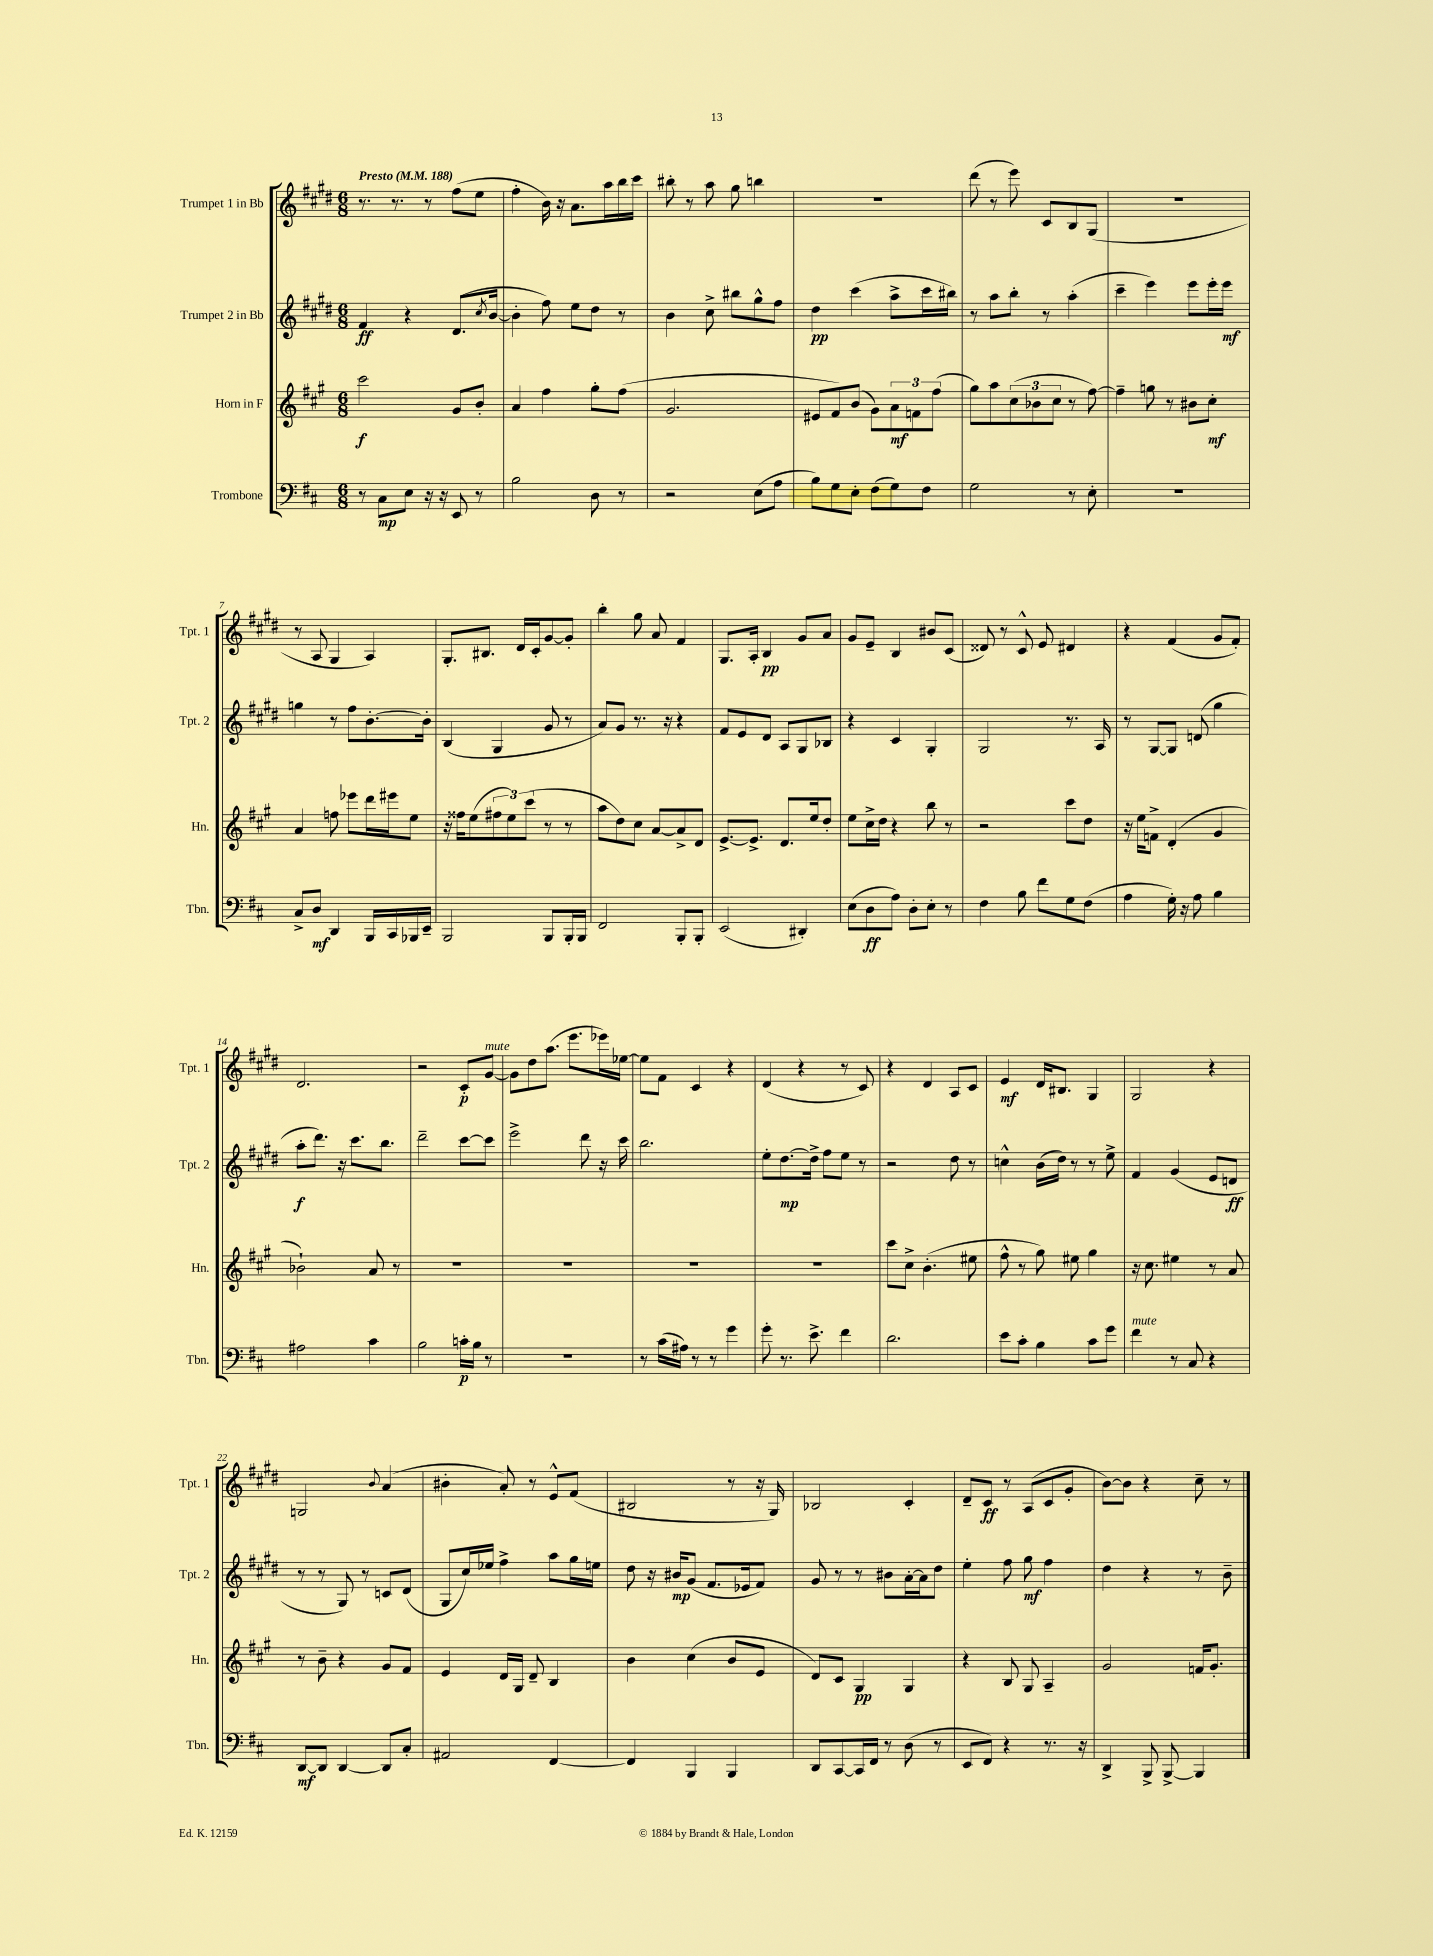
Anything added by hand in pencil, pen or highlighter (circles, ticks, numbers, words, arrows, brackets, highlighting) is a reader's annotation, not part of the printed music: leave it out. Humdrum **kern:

**kern	**kern	**kern	**kern
*staff4	*staff3	*staff2	*staff1
*clefF4	*clefG2	*clefG2	*clefG2
*k[f#c#]	*k[f#c#g#]	*k[f#c#g#d#]	*k[f#c#g#d#]
*M6/8	*M6/8	*M6/8	*M6/8
*MM188	*MM188	*MM188	*MM188
8r	2ccc#	4f#	8.r
8C#	.	.	.
.	.	.	8.r
8E	.	4r	.
16r	.	.	8r
16r	.	.	.
8EE	8g#	(8.d#	(8ff#
8r	8b'	.	8ee
.	.	8qcc#	.
.	.	[16b	.
=	=	=	=
2B	4a	4b']	4ff#'
.	4ff#	8ff#)	16b)
.	.	.	16r
.	.	8ee	8.a
8D	8gg#'	8dd#	.
.	.	.	16aa
8r	(8ff#	8r	16bb
.	.	.	16ccc#
=	=	=	=
2r	2.g#	4b	8bb#'
.	.	.	8r
.	.	8cc#^	8aa
.	.	8bb#	8gg#
(8E	.	8gg#^^	4bb
8A	.	8ff#	.
=	=	=	=
8B)	8e#	4dd#	2.r
8G	8f#)	.	.
8E'	(8b	(4ccc#	.
(8F#	8g#)	.	.
8G)	12a	8aa^	.
.	12f	.	.
8F#	.	16ccc#	.
.	(12ff#	.	.
.	.	16bb#)	.
=	=	=	=
2G	8gg#)	8r	(8ddd#
.	8aa	8aa	8r
.	(12cc#	8bb'	8eee)
.	12b-	.	.
.	.	8r	8c#
.	12cc#	.	.
8r	8r	(4aa'	8B
8E'	[8ff#)	.	(8G#
=	=	=	=
2.r	4ff#~]	4ccc#~	2.r
.	8gg	4eee)	.
.	8r	.	.
.	8b#	8eee	.
.	8cc#'	16eee'	.
.	.	16eee	.
=	=	=	=
8C#^	4a	4gg	8r
8D	.	.	8A
4DD	8ff	8r	4G#
.	8eee-	8ff#	.
16BBB	16ddd	[8.b'	4A)
16CC#	16eee#	.	.
16BBB-	8ee	.	.
16EE~	.	16b']	.
=	=	=	=
2BBB	16r	(4B	8.G#'
.	16ff##	.	.
.	(8ee	.	.
.	.	.	8.B#
.	12ff#	4G#	.
.	12ee)	.	.
.	.	.	16d#
.	(12ccc#	.	.
.	.	.	16c#'
8BBB	8r	8g#	[8g#
16BBB'	8r	8r	8g#']
16BBB	.	.	.
=	=	=	=
2FF#	8aa	8a)	4bb'
.	8dd)	8g#	.
.	8cc#	8.r	8gg#
.	[8a	.	8a
.	.	16r	.
8BBB'	8a^]	4r	4f#
8BBB'	8d	.	.
=	=	=	=
(2EE	[8.e^	8f#	8.G#
.	.	8e	.
.	8.e^]	.	16A'
.	.	8d#	4B
.	8.d	8A	.
4DD#')	.	8G#	8g#
.	16ee	.	.
.	8dd'	8B-	8a
=	=	=	=
(8E	8ee	4r	8g#
8D	16cc#^	.	8e~
.	16dd	.	.
8A)	4r	4c#	4B
8D'	.	.	.
8E'	8bb	4G#'	8b#
8r	8r	.	(8c#
=	=	=	=
4F#	2r	2G#	8d##)
.	.	.	8r
8B	.	.	8c#^^
8f#	.	.	8e
8G	8ccc#	8.r	4d#
(8F#	8dd	.	.
.	.	16A	.
=	=	=	=
4A	16r	8r	4r
.	16ee	.	.
.	8f^	[8G#	.
16G')	(4d'	8G#]	(4f#
16r	.	.	.
8A	.	(8d	.
4B	4g#	4gg#	8g#
.	.	.	8f#')
=	=	=	=
2A#	2b-`)	8aa'	2.d#
.	.	8.ddd#)	.
.	.	16r	.
.	.	8.ccc#	.
4c#	8a	.	.
.	.	8.bb	.
.	8r	.	.
=	=	=	=
2B	2.r	2ddd#~	2r
16c'	.	[8ccc#	8c#'
16B	.	.	.
8r	.	8ccc#]	[8g#
=	=	=	=
2.r	2.r	2eee^	8g#]
.	.	.	8dd#
.	.	.	(8.aa
.	.	.	8.eee
.	.	8ddd#	.
.	.	16r	16eee-)
.	.	16ccc#	[16ee-
=	=	=	=
8r	2.r	2.bb	8ee-]
(16c#	.	.	8f#
16A#)	.	.	.
8r	.	.	4c#
8r	.	.	.
4g	.	.	4r
=	=	=	=
8g'	2.r	8ee'	(4d#
8.r	.	[8.dd#	.
.	.	.	4r
8.e^	.	16dd#^]	.
.	.	8ff#	.
4f#	.	8ee	8r
.	.	8r	8c#)
=	=	=	=
2.d	8ccc#	2r	4r
.	8cc#^	.	.
.	(4.b'	.	4d#
.	.	8dd#	8A
.	8ee#	8r	8c#
=	=	=	=
8e	8ff#^^	4cc^^	4e
8c#'	8r	.	.
4B	8gg#)	(16b	16d#
.	.	16dd#)	8.B#
.	8ee#	8r	.
8c#	4gg#	8r	4G#
8g	.	8ee^	.
=	=	=	=
4f#	16r	4f#	2G#
.	8.cc#	.	.
8r	4ee#	(4g#	.
8C#	.	.	.
4r	8r	8e	4r
.	8a	8d	.
=	=	=	=
[8DD	8r	8r	2G
8DD]	8b~	8r	.
[4DD	4r	8G#)	.
.	.	8r	.
.	.	.	8qqb
8DD]	8g#	8c	(4a
8C#'	8f#	(8d#	.
=	=	=	=
2AA#	4e	8G#	4b#'
.	.	16cc#)	.
.	.	16ee-	.
.	16d	4ff#^	8a')
.	16G#	.	.
.	8d~	.	8r
[4FF#	4B	8aa	8e^^
.	.	16gg#	(8f#
.	.	16ee	.
=	=	=	=
4FF#]	4b	8dd#	2B#
.	.	16r	.
.	.	16b#	.
4BBB	(4cc#	(8g#	.
.	.	8.f#	.
4BBB	8b	.	8r
.	.	16e-	.
.	8e	8f#)	16r
.	.	.	16G#)
=	=	=	=
8DD	8d)	8g#	2B-
[8CC#	8c#	8r	.
16CC#]	4G#	8r	.
16FF#	.	.	.
8r	.	8b#	.
(8D	4G#	[16a'	4c#'
.	.	16a]	.
8r	.	8dd#	.
=	=	=	=
8EE	4r	4ee'	8d#~
8FF#)	.	.	8c#
4r	8B	8ff#	8r
.	8G#	8gg#	(8A
8.r	4A~	4ff#	8c#
.	.	.	8g#'
16r	.	.	.
=	=	=	=
4DD^	2g#	4dd#	[8b)
.	.	.	8b]
8BBB^	.	4r	4r
[8BBB^	.	.	.
4BBB]	16f	8r	8cc#~
.	8.g#'	.	.
.	.	8b~	8r
==	==	==	==
*-	*-	*-	*-
